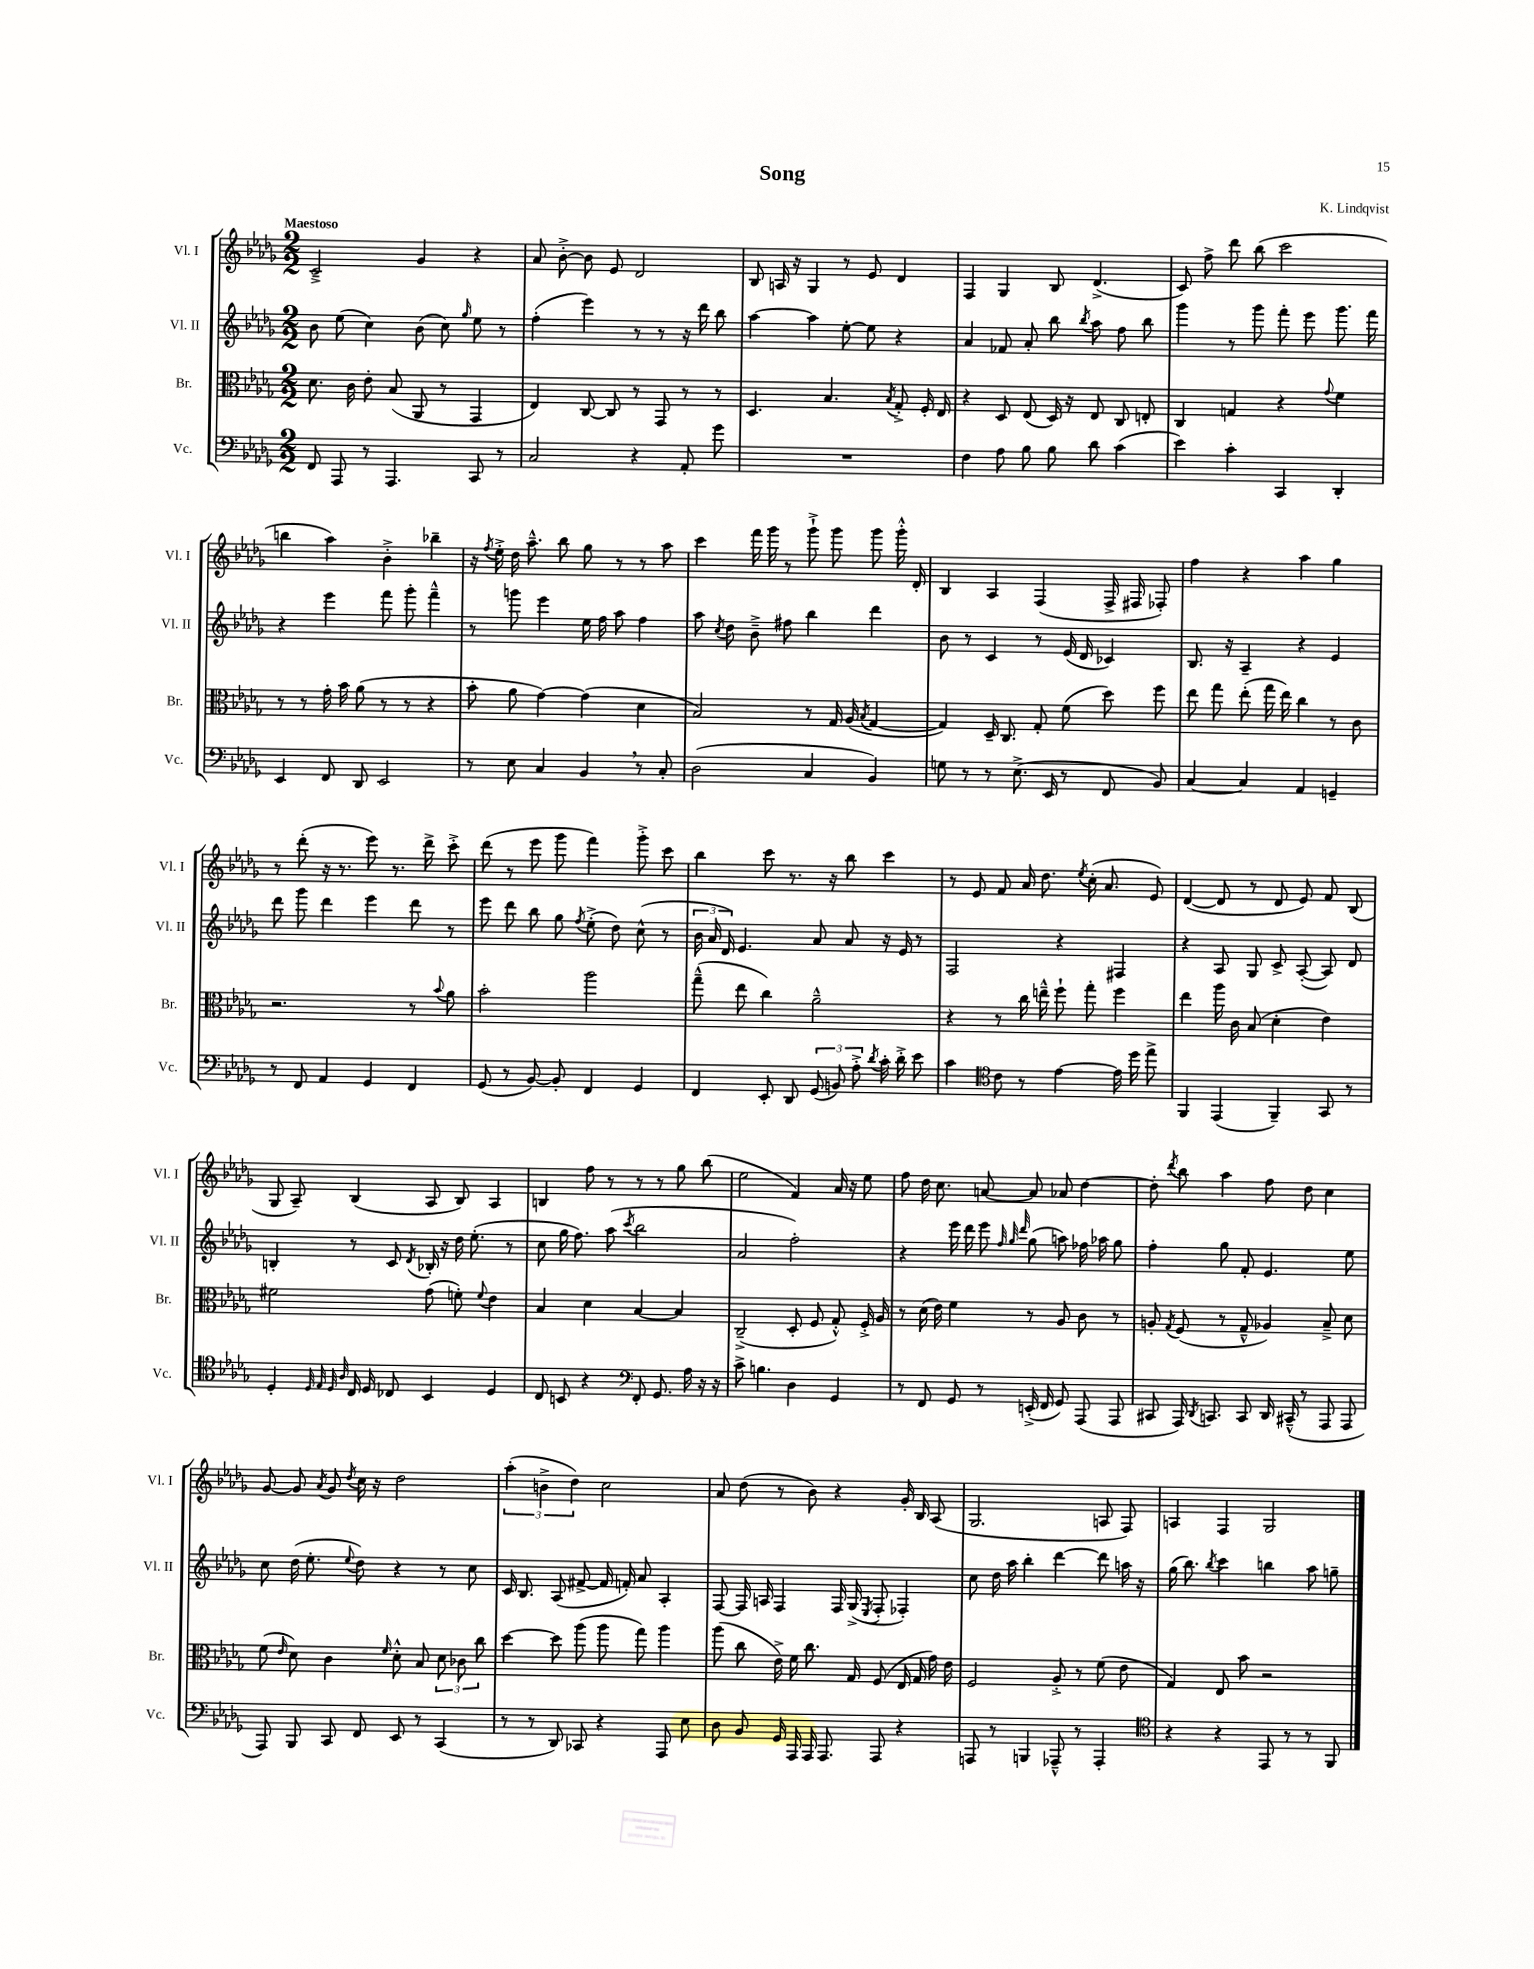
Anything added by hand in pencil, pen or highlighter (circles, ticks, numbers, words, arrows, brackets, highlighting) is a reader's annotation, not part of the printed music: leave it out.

**kern	**kern	**kern	**kern
*staff4	*staff3	*staff2	*staff1
*clefF4	*clefC3	*clefG2	*clefG2
*k[b-e-a-d-g-]	*k[b-e-a-d-g-]	*k[b-e-a-d-g-]	*k[b-e-a-d-g-]
*M2/2	*M2/2	*M2/2	*M2/2
8FF	8.d-	8b-	2c~^
8AAA-	.	(8ee-	.
.	16c	.	.
8r	8e-'	4cc)	.
4.AAA-	(8B-	.	.
.	8AA-	(8b-	4g-
.	8r	8cc)	.
.	.	16qqgg-	.
8CC	4GG-	8ee-	4r
8r	.	8r	.
=	=	=	=
2C	4E-)	(4ff'	8a-
.	.	.	[8b-'^
.	[8C	4eee-)	8b-]
.	8C]	.	8e-
4r	8r	8r	2d-
.	8GG-	8r	.
8AA-'	8r	16r	.
.	.	16ddd-	.
8g-	8r	8bb-	.
=	=	=	=
1r	4.D-	[4aa-	8B-
.	.	.	16A
.	.	.	16r
.	.	4aa-]	4G-
.	4.B-	.	.
.	.	[8ee-'	8r
.	.	8ee-]	8e-
.	8qB-	.	.
.	8G-'^	4r	4d-
.	16F'	.	.
.	16E-	.	.
=	=	=	=
4F	4r	4a-	4F
8A-	8D-	8f-	4G-
8B-	(8E-	8a-'	.
8B-	16D-)	8bb-	8B-
.	16r	.	.
.	.	8qbb-	.
8d-	8E-	8aa-	(4.d-^
(4c	8C	8ff	.
.	8E'	8bb-	.
=	=	=	=
4e-)	4C	4ggg-	8c)
.	.	.	8ff^
4c'	4G	8r	8ddd-
.	.	8ggg-	(8bb-
4CC	4r	8fff'	2ccc
.	.	8eee-	.
.	8qqg-	.	.
4DD-'	4f	8.ggg-	.
.	.	16fff	.
=	=	=	=
4EE-	8r	4r	4bb
.	8r	.	.
8FF	16g-'	4eee-	4aa-)
.	16b-	.	.
8DD-	(8a-	.	.
2EE-	8r	8fff	4b-'^
.	8r	8ggg-'	.
.	4r	4fff~^^	4bb-~
=	=	=	=
8r	8b-'	8r	16r
.	.	.	8qff
.	.	.	16ee-'^
8E-	8a-	8ggg	16dd-
.	.	.	8.aa-~^^
4C	[4g-)	4eee-	.
.	.	.	8bb-
4BB-	(4g-]	16ee-	8gg-
.	.	16ff	.
.	.	8aa-	8r
8r	4d-	4ff	8r
8C'	.	.	8aa-
=	=	=	=
(2D-	2B-)	8aa-	4ccc
.	.	8qcc	.
.	.	8dd-	.
.	.	8b-~^	16fff
.	.	.	16ggg-
.	.	8ff#	8r
4C	8r	4bb-	8ggg-`^
.	16G-	.	8ggg-
.	(16A-	.	.
.	8qB-	.	.
4BB-)	[4G-	4ddd-	8ggg-
.	.	.	16ggg-'^^
.	.	.	16d-'
=	=	=	=
8G	4G-])	8b-	4B-
8r	.	8r	.
8r	16D-~	4c	4A-
.	8.C	.	.
(8.E-^	.	.	.
.	8G-'	8r	(4F
16EE-	.	.	.
8r	(8f	(16e-	.
.	.	16d-	.
8FF	8dd-)	4c-)	16F^
.	.	.	16F#
8BB-)	8ff	.	8F-')
=	=	=	=
[4C	8ee-	8.B-	4ff
.	8gg-	.	.
.	.	16r	.
4C]	(8ee-'	4A-~	4r
.	16gg-	.	.
.	16ee-)	.	.
4AA-	4cc	4r	4aa-
4GG~	8r	4e-	4gg-
.	8c	.	.
=	=	=	=
8r	2.r	8ddd-	8r
8FF	.	8ggg-	(8ddd-'
4AA-	.	4ddd-	16r
.	.	.	8.r
4GG-	.	4eee-	8eee-)
.	.	.	8.r
4FF	8r	8ddd-	.
.	.	.	16ddd-^
.	8qqb-	.	.
.	8a-	8r	8ccc'^
=	=	=	=
(8GG-	2b-'	8eee-	(8ddd-
8r	.	8ddd-	8r
[8BB-)	.	8bb-	8eee-
8BB-']	.	8gg-	8ggg-
.	.	8qff	.
4FF	2aa-	(8ee-'^	4fff)
.	.	8dd-)	.
4GG-	.	(8cc^^	8ggg-'^
.	.	8r	8ccc
=	=	=	=
4FF	(8gg-~^^	24b-	4bb-
.	.	24a-	.
.	.	24d-)	.
.	8ee-	4.e-	.
8EE-'	4cc)	.	8ccc
8DD-	.	.	8.r
(12GG-	2a-~^^	8a-	.
.	.	.	16r
12BB)	.	.	.
.	.	8a-	8bb-
12A-'^	.	.	.
8qd-	.	.	.
16c'	.	16r	4ccc
16d-'^	.	16e-	.
8e-	.	8r	.
=	=	=	=
4c	4r	2F	8r
.	.	.	8e-
*clefC4	*	*	*
8c	8r	.	8f
8r	16cc	.	16a-
.	16ee~^^	.	8.dd-
[4e-	8ff`	4r	.
.	.	.	8qee-
.	8gg-'	.	(16cc'
.	.	.	8.a-
16e-]	4ff	4F#	.
16dd-	.	.	.
8ee-^	.	.	8e-)
=	=	=	=
4FF	4ee-	4r	([4d-
(4EE-	16aa-	8A-	8d-]
.	16c	.	.
.	(8B-	8G-	8r
4FF~)	4d-'	8c^	8d-
.	.	([8A-'	8e-)
8GG-	4e-)	8A-])	8f
8r	.	8d-	(8B-
=	=	=	=
4D-'	2f#	4B'	8G-
.	.	.	8A-~)
32qqD-	.	.	.
32qqE-	.	.	.
32qqD-	.	.	.
32qqA-	.	.	.
16C	.	8r	(4B-
16D-	.	.	.
8C-	.	8c	.
.	.	8qd-	.
4BB-	(8g-	16B-'	8A-
.	.	16r	.
.	8f')	16dd-	8B-)
.	.	(8.ee-'	.
.	8qqf	.	.
4D-	4e-	.	4A-
.	.	8r	.
=	=	=	=
8C	4B-	8cc	4B
8BB	.	16gg-	.
.	.	8.ff)	.
4r	4d-	.	8ff
.	.	(8aa-	8r
*clefF4	*	*	*
.	.	8qccc	.
8FF'	[4B-	2bb-	8r
8.GG-	.	.	8r
.	4B-]	.	8gg-
16A-	.	.	.
16r	.	.	(8bb-
16r	.	.	.
=	=	=	=
8c^	(2C~^	2a-	2ee-
4.B	.	.	.
4D-	8D-'	2ff')	4f)
.	8F	.	.
4GG-	8G-'^^)	.	16a-
.	.	.	16r
.	16F'^	.	8ee-
.	16A-	.	.
=	=	=	=
8r	8r	4r	8ff
8FF	(16d-	.	16dd-
.	16e-)	.	8.cc
8GG-	4f	16eee-	.
.	.	16ddd-	.
8r	.	8eee-	[8a
.	.	32qqff	.
.	.	32qqgg-	.
.	.	32qqddd-	.
(16EE'^	8r	(8gg-	8a]
16FF	.	.	.
8GG-)	8A-	8aa)	8a-
(8AAA-	8c	16ff-	[4dd-
.	.	16aa-	.
8AAA-	8r	8gg-	.
=	=	=	=
8CC#	8A'	4ff'	8dd-']
.	8qG-	.	8qddd-
16AAA-)	(8F	.	8bb-
8qDD-	.	.	.
8.CC	.	.	.
.	8r	8gg-	4aa-
8CC	8G-~^^	8f'	.
16DD-	4A-)	4.e-	8ff
(16CC#~^^	.	.	.
8r	.	.	8dd-
8AAA-	8B-~^	.	4cc
8AAA-	8d-	8ee-	.
=	=	=	=
8AAA-)	(8f	8cc	[8g-
.	16qqe-	.	.
8BBB-	8d-)	(16dd-	8g-]
.	.	8.ee-'	.
.	.	.	8qa-
8CC	4c	.	8g-
.	.	8qqee-	8qdd-
8FF	.	8dd-)	16cc
.	.	.	16r
.	16qqf	.	.
8EE-	8d-'^^	4r	2dd-
8r	8B-	.	.
(4CC	12d-	8r	.
.	12c-	.	.
.	.	8cc	.
.	12cc	.	.
=	=	=	=
8r	[4dd-	16c	(6aa-'
.	.	8.B-	.
8r	.	.	.
.	.	.	6b^
8DD-)	8dd-]	(8A-	.
.	.	.	6dd-)
8CC-	(8aa-	[8f#^	.
4r	8aa-	16f#]	2cc
.	.	16f')	.
.	8gg-)	8a-	.
8AAA-	4aa-	4A-'	.
8E-	.	.	.
=	=	=	=
8D-	(8aa-	[8F	8a-
8BB-	8cc	16F]	(8dd-
.	.	16A	.
16GG-	16e-^)	4F	8r
16AAA-	16f	.	.
16AAA-	8.cc	.	8b-)
8.AAA-	.	.	.
.	.	16F	4r
.	16G-	(16G-^	.
.	.	8qE-	.
8AAA-	(8F	8F'	.
4r	16E-	4F-')	16g-'
.	16G-	.	16B-
.	16g-)	.	(8A-
.	16e-	.	.
=	=	=	=
8AAA	2F	8cc	2.G-
8r	.	16dd-	.
.	.	16aa-	.
4BBB	.	4bb-'	.
8AAA-~^^	8A-'^	[4ddd-	.
8r	8r	.	.
4AAA-'	(8f	8ddd-]	8A
.	8e-	16aa	8F)
.	.	16r	.
=	=	=	=
*clefC4	*	*	*
4r	4G-)	(16gg-	4A
.	.	8.bb-)	.
.	.	8qbb-	.
4r	8E-	4ccc	4F
.	8b-	.	.
8EE-	2r	4bb	2G-
8r	.	.	.
8r	.	8aa-	.
8FF	.	8gg~	.
==	==	==	==
*-	*-	*-	*-
